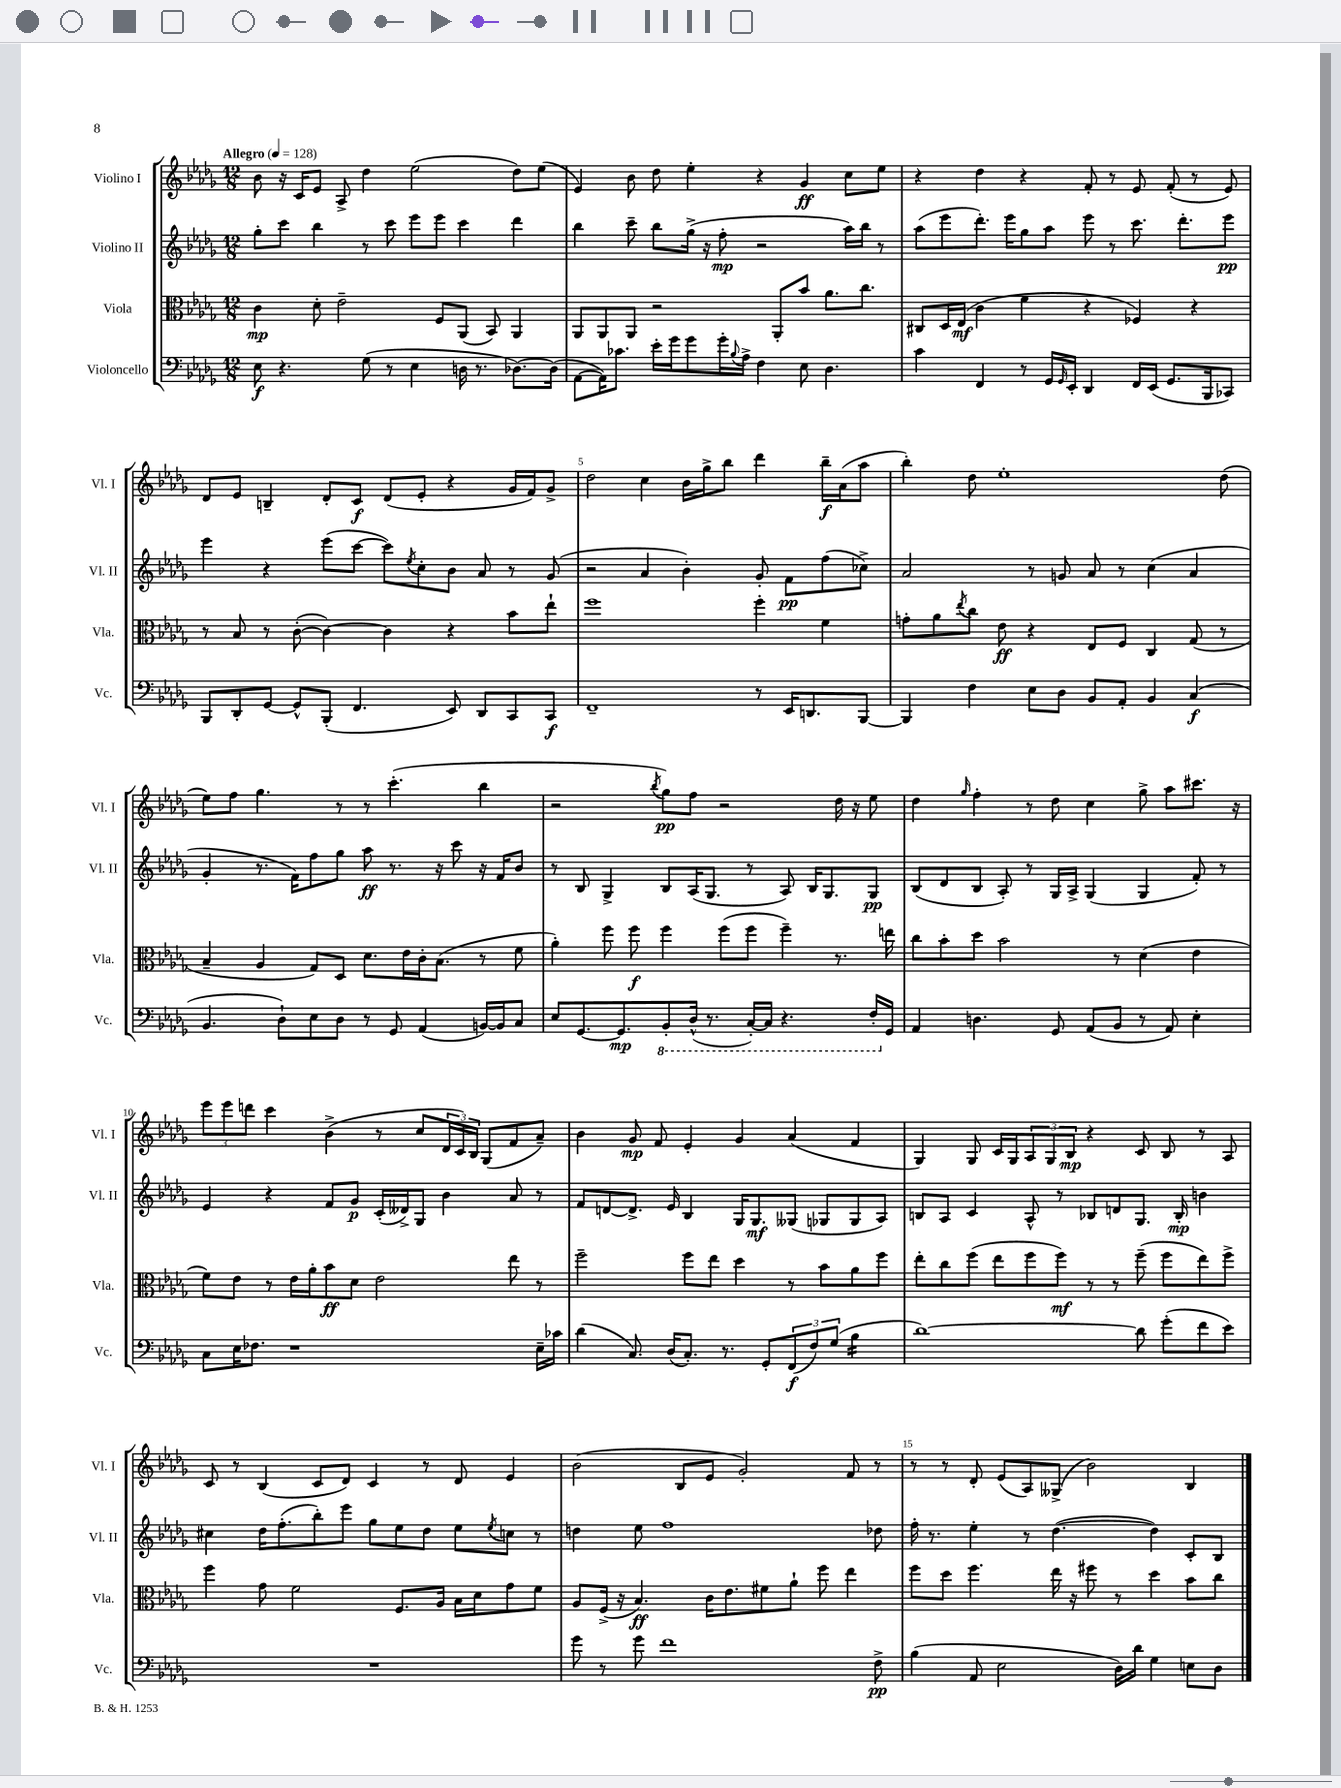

**kern	**dynam	**kern	**dynam	**kern	**dynam	**kern	**dynam
*part4	*part4	*part3	*part3	*part2	*part2	*part1	*part1
*staff4	*staff4	*staff3	*staff3	*staff2	*staff2	*staff1	*staff1
*I"Violoncello	*	*I"Viola	*	*I"Violino II	*	*I"Violino I	*
*I'Vc.	*	*I'Vla.	*	*I'Vl. II	*	*I'Vl. I	*
*clefF4	*	*clefC3	*	*clefG2	*	*clefG2	*
*k[b-e-a-d-g-]	*	*k[b-e-a-d-g-]	*	*k[b-e-a-d-g-]	*	*k[b-e-a-d-g-]	*
*M12/8	*	*M12/8	*	*M12/8	*	*M12/8	*
*MM128	*	*MM128	*	*MM128	*	*MM128	*
=1	=1	=1	=1	=1	=1	=1	=1
!	!	!	!	!	!	!LO:TX:a:B:t=Allegro	!
8E-\	f	4c\	mp	8gg-'\L	.	8b-\	.
4.r	.	.	.	8ccc\J	.	16r	.
.	.	.	.	.	.	16c/KL	.
.	.	8d-'\	.	4bb-\	.	8e-/J	.
.	.	2e-~\	.	.	.	8A-^/	.
(8G-\	.	.	.	8r	.	4dd-\	.
8r	.	.	.	8ccc\	.	.	.
4E-\	.	.	.	8eee-\L	.	(2ee-\	.
.	.	8F/L	.	8eee-\J	.	.	.
16Dn\	.	(8AA-/J	.	4ccc\	.	.	.
8.r	.	.	.	.	.	.	.
.	.	8BB-/)	.	.	.	.	.
[8.D-X\L)	.	4AA-/	.	4ddd-\	.	8dd-\L)	.
.	.	.	.	.	.	(8ee-\J	.
(16D-\Jk]	.	.	.	.	.	.	.
=2	=2	=2	=2	=2	=2	=2	=2
[8AA-\L	.	8AA-/L	.	4bb-\	.	4e-/)	.
16AA-\K])	.	8AA-/	.	.	.	.	.
8.c-X\J	.	.	.	.	.	.	.
.	.	8AA-/J	.	8ccc~\	.	8b-\	.
16e-'\LL	.	2r	.	8bb-\L	.	8dd-\	.
16g-\J	.	.	.	.	.	.	.
8g-\	.	.	.	(16gg-^\Jk	.	4ee-'\	.
.	.	.	.	16r	.	.	.
16g-'\L	.	.	.	8ff'\	mp	.	.
8qqB-/	.	.	.	.	.	.	.
16A-^\JJ	.	.	.	.	.	.	.
4F\	.	.	.	2r	.	4r	.
.	.	8AA-'/L	.	.	.	.	.
8E-\	.	8b-/J	.	.	.	4g-/	ff
4.D-\	.	8.a-\L	.	.	.	.	.
.	.	.	.	16aa-\LL)	.	8cc\L	.
.	.	8.cc\J	.	16bb-\JJ	.	.	.
.	.	.	.	8r	.	8ee-\J	.
=3	=3	=3	=3	=3	=3	=3	=3
4c\	.	8C#X/L	.	(8aa-\L	.	4r	.
.	.	16D-/L	.	8eee-\	.	.	.
.	.	(16E-/JJ	mf	.	.	.	.
4FF/	.	4c\	.	8.ddd-'\J)	.	4dd-\	.
.	.	.	.	16eee-\KL	.	.	.
8r	.	4f\	.	8gg-\	.	4r	.
16GG-/LL	.	.	.	8aa-\J	.	.	.
16qqGG-/	.	.	.	.	.	.	.
16EE-'/JJ	.	.	.	.	.	.	.
4DD-/	.	4r	.	8eee-\	.	8f'/	.
.	.	.	.	8r	.	8r	.
16FF/LL	.	4F-X/)	.	8.ccc\	.	8e-/	.
(16EE-/JJ	.	.	.	.	.	.	.
8.GG-/L	.	.	.	.	.	(8f'/	.
.	.	.	.	8.ddd-'\L	.	.	.
.	.	4r	.	.	.	8r	.
16BBB-/k	.	.	.	.	.	.	.
8CC-X/J)	.	.	.	8eee-\J	pp	8e-/)	.
!!LO:LB:g=z
=4	=4	=4	=4	=4	=4	=4	=4
8BBB-/L	.	8r	.	4eee-\	.	8d-/L	.
8DD-'/	.	8B-/	.	.	.	8e-/J	.
[8GG-/J	.	8r	.	4r	.	4Bn~/	.
8GG-^^/L]	.	([8c'\	.	.	.	.	.
(8BBB-'/J	.	4c\_)	.	(8eee-\L	.	8d-'/L	.
4.FF/	.	.	.	[8ccc\J	.	8c/J	f
.	.	4c\]	.	8ccc\L])	.	(8d-/L	.
.	.	.	.	8qee-/	.	.	.
.	.	.	.	8cc'\	.	8e-'/J	.
8EE-/)	.	4r	.	8b-\J	.	4r	.
8DD-/L	.	.	.	8a-/	.	.	.
8CC/	.	8b-\L	.	8r	.	16g-/LL	.
.	.	.	.	.	.	16f/J)	.
8CC/J	f	8ee-`\J	.	(8g-/	.	8g-^/J	.
=5	=5	=5	=5	=5	=5	=5	=5
1FF~	.	1ff	.	2r	.	2dd-\	.
.	.	.	.	4a-/	.	4cc\	.
.	.	.	.	4b-'\)	.	16b-\LL	.
.	.	.	.	.	.	16gg-^\J	.
.	.	.	.	.	.	8bb-\J	.
8r	.	4ff'\	.	8g-'/	.	4ddd-\	.
16EE-/KL	.	.	.	8f\L	pp	.	.
8.DDn/	.	.	.	.	.	.	.
.	.	4f\	.	(8ff\	.	16bb-~\LL	f
.	.	.	.	.	.	(16a-\J	.
[8BBB-/J	.	.	.	8cc-X^\J)	.	8aa-\J	.
=6	=6	=6	=6	=6	=6	=6	=6
4BBB-/]	.	8gn'\L	.	2a-/	.	4bb-'\)	.
.	.	8a-\	.	.	.	.	.
.	.	8qee-/	.	.	.	.	.
4F\	.	8cc\J	.	.	.	8dd-\	.
.	.	8e-\	ff	.	.	1ee-'	.
8E-\L	.	4r	.	8r	.	.	.
8D-\J	.	.	.	8gn/	.	.	.
8BB-/L	.	8E-/L	.	8a-/	.	.	.
8AA-'/J	.	8F/J	.	8r	.	.	.
4BB-/	.	4C/	.	(4cc\	.	.	.
(4C/	f	(8G-/	.	4a-/	.	.	.
.	.	8r	.	.	.	(8dd-\	.
!!LO:LB:g=z
=7	=7	=7	=7	=7	=7	=7	=7
4.BB-/	.	4B-~/	.	4g-'/	.	8ee-\L)	.
.	.	.	.	.	.	8ff\J	.
.	.	4A-/	.	8.r	.	4.gg-\	.
8D-`\L)	.	.	.	.	.	.	.
.	.	.	.	16f\KL)	.	.	.
8E-\	.	8G-/L)	.	8ff\	.	.	.
8D-\J	.	8D-/J	.	8gg-\J	.	8r	.
8r	.	8.d-\L	.	8aa-\	ff	8r	.
8GG-/	.	.	.	8.r	.	(4.ccc'\	.
.	.	16e-\L	.	.	.	.	.
(4AA-/	.	16c'\J	.	.	.	.	.
.	.	(8.B-\J	.	16r	.	.	.
.	.	.	.	8ccc\	.	.	.
[16BBn/LL)	.	8r	.	16r	.	4bb-\	.
16BB/J]	.	.	.	16f/KL	.	.	.
8C/J	.	8f\	.	8b-/J	.	.	.
=8	=8	=8	=8	=8	=8	=8	=8
8E-/L	.	4a-'\)	.	8r	.	2r	.
[8.GG-/	.	.	.	8B-/	.	.	.
.	.	8ff\	.	4G-^/	.	.	.
8.GG-/]	mp	.	.	.	.	.	.
.	.	8ff\	f	.	.	.	.
.	.	.	.	.	.	8qbb-/	.
*8ba	*	*	*	*	*	*	*
8BBB-'/	.	4ff\	.	8B-/L	.	8gg-\L)	pp
(16DD-^^/Jk	.	.	.	(16A-/K	.	8ff\J	.
8.r	.	.	.	8.G-/J	.	.	.
.	.	(8ff\L	.	.	.	2r	.
[16CC'/LL)	.	8ff\J	.	8r	.	.	.
16CC/JJ]	.	.	.	.	.	.	.
4.r	.	4ff~\)	.	8A-/)	.	.	.
.	.	.	.	16B-/KL	.	.	.
.	.	.	.	8.G-/	.	.	.
.	.	8.r	.	.	.	16dd-\	.
.	.	.	.	.	.	16r	.
16FF'/LL	.	.	.	8G-/J	pp	8ee-\	.
*X8ba	*	*	*	*	*	*	*
16GG-/JJ	.	16een\	.	.	.	.	.
=9	=9	=9	=9	=9	=9	=9	=9
4AA-/	.	8cc\L	.	(8B-/L	.	4dd-\	.
.	.	8b-'\	.	8d-/	.	.	.
.	.	.	.	.	.	16qqgg-/	.
4.Dn\	.	8dd-\J	.	8B-/J	.	4ff'\	.
.	.	2b-\	.	8A-'/)	.	.	.
.	.	.	.	8r	.	8r	.
8GG-/	.	.	.	16G-/LL	.	8dd-\	.
.	.	.	.	16A-^/JJ	.	.	.
(8AA-/L	.	.	.	(4G-/	.	4cc\	.
8BB-/J	.	8r	.	.	.	.	.
8r	.	(4d-\	.	4G-/	.	8gg-^\	.
8AA-/)	.	.	.	.	.	8aa-\L	.
4E-'\	.	4e-\	.	8f'/)	.	8.ccc#X\J	.
.	.	.	.	8r	.	.	.
.	.	.	.	.	.	16r	.
!!LO:LB:g=z
=10	=10	=10	=10	=10	=10	=10	=10
8C\L	.	8f\L)	.	4e-/	.	12eee-\L	.
.	.	.	.	.	.	12eee-\	.
16E-\K	.	8e-\J	.	.	.	.	.
.	.	.	.	.	.	12dddn\J	.
8.F-X\J	.	.	.	.	.	.	.
.	.	8r	.	4r	.	4ccc\	.
1r	.	16e-\LL	.	.	.	.	.
.	.	16a-'\J	.	.	.	.	.
.	.	8b-\	ff	8f/L	.	(4b-^\	.
.	.	8d-\J	.	8g-/J	p	.	.
.	.	2e-\	.	(16c'/LL	.	8r	.
.	.	.	.	16d--X^/J)	.	.	.
.	.	.	.	8G-/J	.	8cc/L	.
.	.	.	.	4b-\	.	24d-/L	.
.	.	.	.	.	.	24c/)	.
.	.	.	.	.	.	24B-/JJ	.
.	.	.	.	.	.	(8G-/L	.
.	.	8ee-\	.	8a-/	.	8f/	.
16E-~\LL	.	8r	.	8r	.	8a-~/J)	.
16c-X\JJ	.	.	.	.	.	.	.
=11	=11	=11	=11	=11	=11	=11	=11
(4d-\	.	2ff~\	.	8f/L	.	4b-\	.
.	.	.	.	[8dn/	.	.	.
8.C/)	.	.	.	8.d^/J]	.	8g-/	mp
.	.	.	.	.	.	8f/	.
(16D-/KL	.	.	.	16e-/	.	.	.
8.C'/J)	.	8ff\L	.	4B-/	.	4e-'/	.
.	.	8ee-\J	.	.	.	.	.
8.r	.	.	.	.	.	.	.
.	.	4dd-\	.	16G-/KL	.	4g-/	.
.	.	.	.	8.G-/	mf	.	.
8GG-'/L	.	.	.	.	.	.	.
(12FF/	f	8r	.	(8G--X/J	.	(4a-/	.
12F/)	.	.	.	.	.	.	.
.	.	8b-\L	.	8G-X/L	.	.	.
(12G-/J	.	.	.	.	.	.	.
*tremolo	*	*	*	*	*	*	*
16B-\LL	.	8a-\	.	8G-/	.	4f/	.
16B-\	.	.	.	.	.	.	.
16B-\	.	8ff\J	.	8A-/J)	.	.	.
16B-\JJ	.	.	.	.	.	.	.
*Xtremolo	*	*	*	*	*	*	*
=12	=12	=12	=12	=12	=12	=12	=12
[1d-)	.	8ee-'\L	.	8Bn/L	.	4G-/)	.
.	.	8cc\	.	8A-/J	.	.	.
.	.	(8ff\J	.	4c/	.	8G-/	.
.	.	8ee-\L	.	.	.	16c/LL	.
.	.	.	.	.	.	16G-/J	.
.	.	8ff\	.	8A-^^/	.	12A-/	.
.	.	.	.	.	.	12G-/	.
.	.	8ff\J)	mf	8r	.	.	.
.	.	.	.	.	.	12B-/J	mp
.	.	8r	.	8B-X/L	.	4r	.
.	.	8r	.	8dn/	.	.	.
8d-\]	.	(8ff~\	.	8.G-/J	.	8c/	.
(8g-'\L	.	8ff\L	.	.	.	8B-/	.
.	.	.	.	16B-'/	mp	.	.
8f\	.	8ee-\)	.	4bn\	.	8r	.
8e-\J)	.	8ff^\J	.	.	.	8A-/	.
!!LO:LB:g=z
=13	=13	=13	=13	=13	=13	=13	=13
1.r	.	4ff\	.	4cc#X\	.	8c/	.
.	.	.	.	.	.	8r	.
.	.	8g-\	.	16dd-\KL	.	(4B-/	.
.	.	.	.	(8.ff'\	.	.	.
.	.	2f\	.	.	.	.	.
.	.	.	.	8bb-'\)	.	8c/L	.
.	.	.	.	8eee-\J	.	8d-/J)	.
.	.	.	.	8gg-\L	.	4c/	.
.	.	8.F/L	.	8ee-\	.	.	.
.	.	.	.	8dd-\J	.	8r	.
.	.	16A-/Jk	.	.	.	.	.
.	.	16B-\LL	.	8ee-\L	.	8d-/	.
.	.	16d-\J	.	.	.	.	.
.	.	.	.	8qee-/	.	.	.
.	.	8g-\	.	8ccn\J	.	4e-/	.
.	.	8f\J	.	8r	.	.	.
=14	=14	=14	=14	=14	=14	=14	=14
8g-\	.	8A-/L	.	4ddn\	.	(2b-\	.
8r	.	(16F^/Jk	.	.	.	.	.
.	.	16r	.	.	.	.	.
8g-\	.	4.B-/)	ff	8ee-\	.	.	.
1f	.	.	.	1ff	.	.	.
.	.	.	.	.	.	8B-/L	.
.	.	16c\KL	.	.	.	8e-/J	.
.	.	8.e-\	.	.	.	.	.
.	.	.	.	.	.	2g-'/)	.
.	.	8f#X\	.	.	.	.	.
.	.	8a-`\J	.	.	.	.	.
.	.	8ff\	.	.	.	.	.
.	.	4ee-\	.	.	.	8f/	.
8F^\	pp	.	.	8dd-X\	.	8r	.
=15	=15	=15	=15	=15	=15	=15	=15
(4B-\	.	8ff\L	.	16ff'\	.	8r	.
.	.	.	.	8.r	.	.	.
.	.	8dd-\J	.	.	.	8r	.
8AA-/	.	4.ff\	.	4ee-'\	.	8d-'/	.
2E-\	.	.	.	.	.	(8e-/L	.
.	.	.	.	8r	.	8A-/)	.
.	.	16ee-\	.	([4.dd-\	.	(8G--X^/J	.
.	.	16r	.	.	.	.	.
.	.	8ff#X\	.	.	.	2b-\)	.
16D-\LL)	.	8r	.	.	.	.	.
16d-\JJ	.	.	.	.	.	.	.
4G-\	.	4dd-\	.	4dd-\])	.	.	.
8En\L	.	8b-\L	.	8c'/L	.	4B-/	.
8D-\J	.	8cc\J	.	8B-/J	.	.	.
==	==	==	==	==	==	==	==
*-	*-	*-	*-	*-	*-	*-	*-
